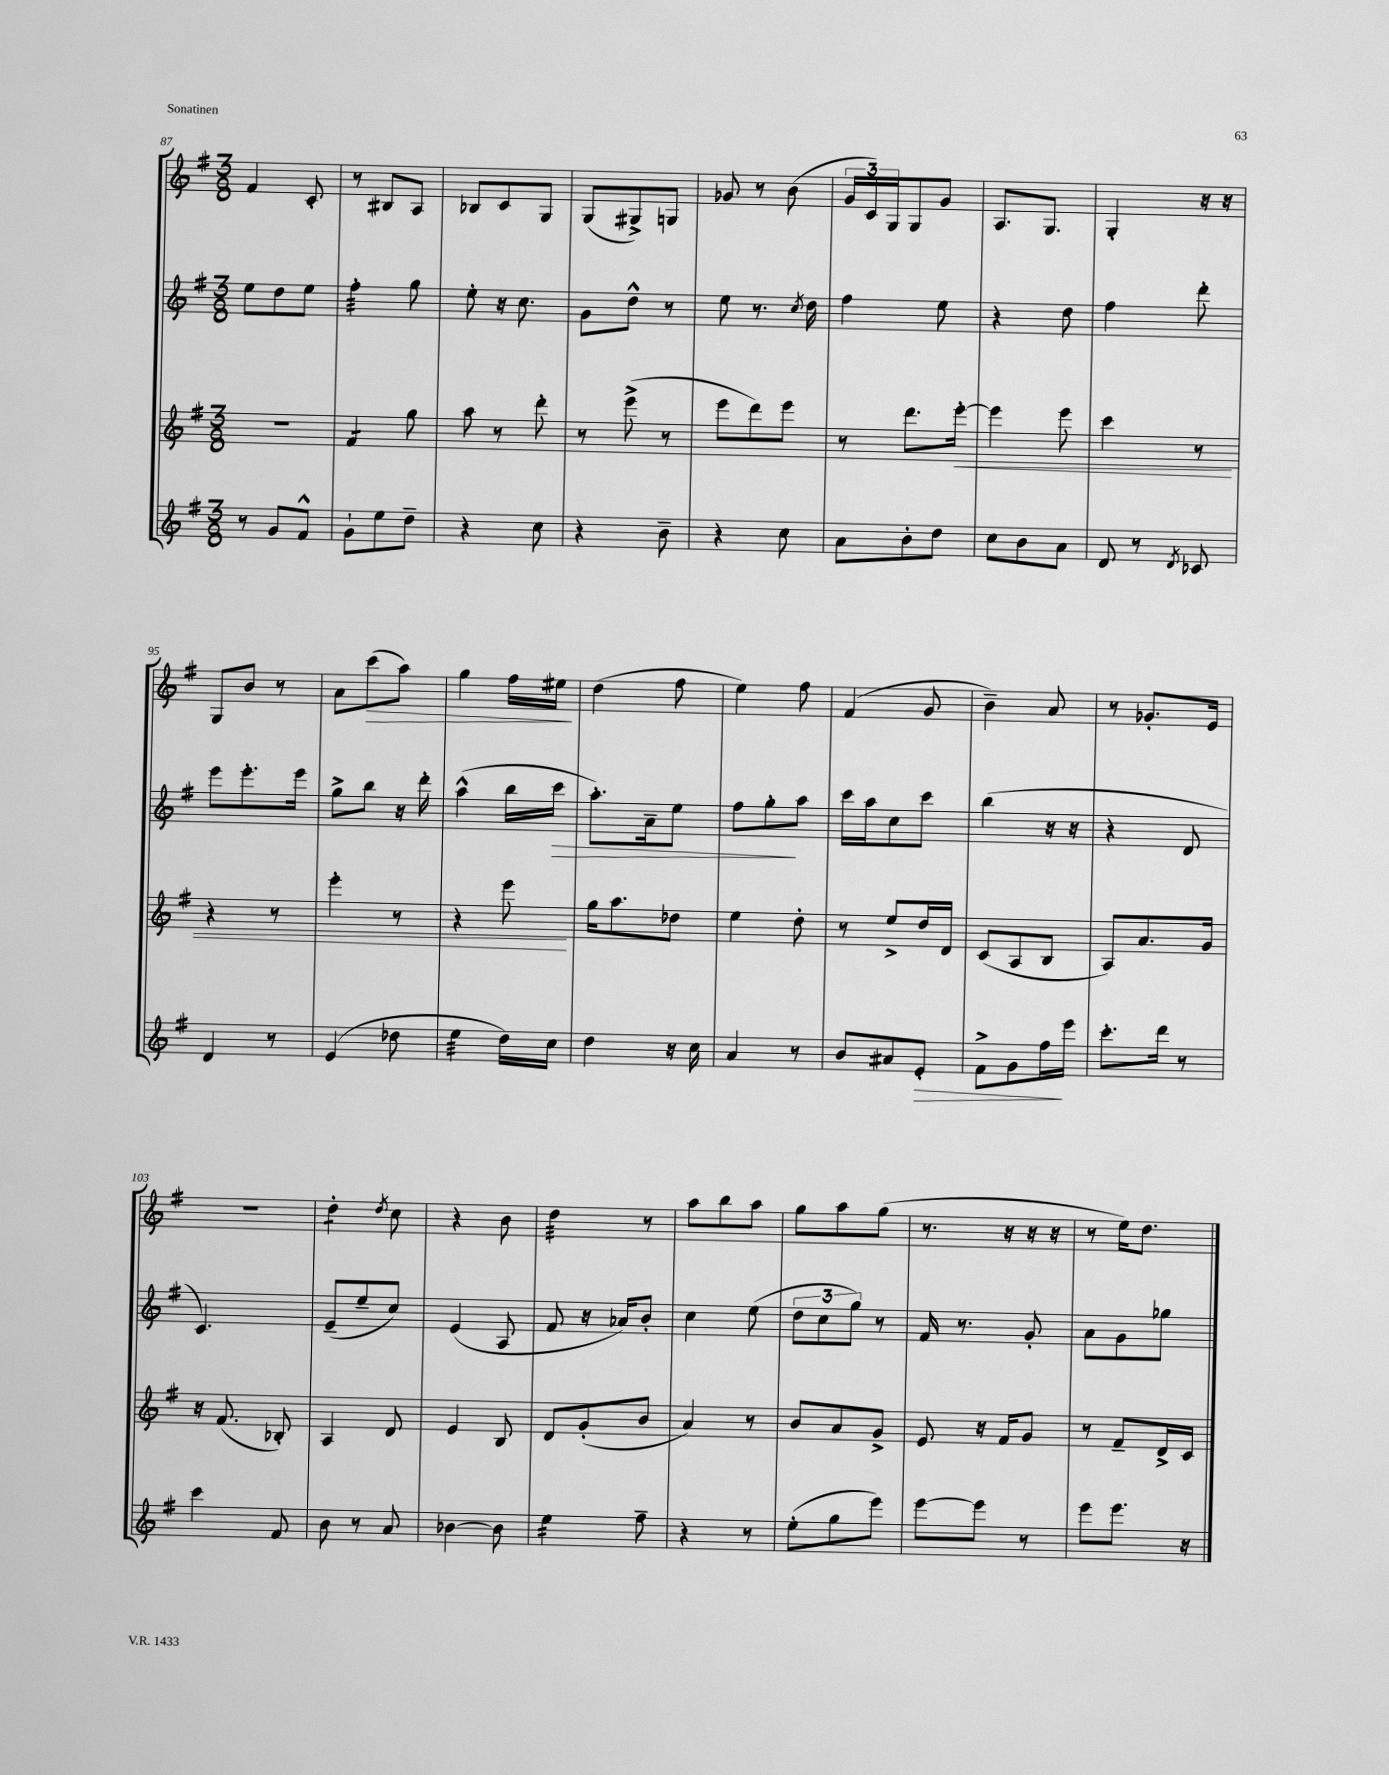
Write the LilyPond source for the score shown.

<<
\new StaffGroup <<
\new Staff = "s0" {
    \clef treble \key g \major \numericTimeSignature \time 3/8
    fis'4 c'8-. |
    r8 bis8 a8 |
    bes8 c'8 g8 |
    g8( gis8->) g8 |
    ges'8 r8 b'8( |
    \tuplet 3/2 { g'16 c'16) g16 } g8 g'8 |
    a8. g8. |
    g4-. r16 r16 |
    g8 b'8 r8 |
    a'8 c'''8\>( a''8) |
    g''4 fis''16 eis''16\! |
    d''4( fis''8 |
    e''4) fis''8 |
    fis'4( g'8 |
    b'4--) a'8 |
    r8 ges'8.-. e'16 |
    R4. |
    d''4:8-. \acciaccatura { d''8 } c''8 |
    r4 b'8 |
    d''4:32 r8 |
    a''8 b''8 a''8 |
    g''8 a''8 g''8( |
    r8. r16 r16 r16 |
    r8 e''16) d''8. \bar "|." |
}
\new Staff = "s1" {
    \clef treble \key g \major \numericTimeSignature \time 3/8
    e''8 d''8 e''8 |
    fis''4:32-. g''8 |
    e''8-. r16 c''8. |
    g'8 d''8-^ r8 |
    e''8 r8. \acciaccatura { c''8 } d''16 |
    fis''4 e''8 |
    r4 d''8 |
    fis''4 d'''8-. |
    e'''8 e'''8.-. e'''16 |
    g''8-> b''8 r16 d'''16-. |
    a''4-^( b''16 c'''16\> |
    a''8.-.) a'16-- e''8 |
    fis''8 g''8-.\! a''8 |
    c'''16 a''16 c''8 c'''8 |
    b''4( r16 r16 |
    r4 d'8 |
    c'4.) |
    e'8--( e''8-- c''8) |
    e'4( a8 |
    fis'8 r16 aes'16) b'8-. |
    c''4 e''8( |
    \tuplet 3/2 { d''8 c''8 g''8) } r8 |
    fis'16 r8. g'8-. |
    a'8 g'8 ges''8 \bar "|." |
}
\new Staff = "s2" {
    \clef treble \key g \major \numericTimeSignature \time 3/8
    R4. |
    fis'4:8 g''8 |
    a''8 r8 d'''8-. |
    r8 e'''8->( r8 |
    e'''8 d'''8) e'''8 |
    r8 d'''8. e'''16~-.\< |
    e'''4 e'''8 |
    c'''4 r8 |
    r4 r8 |
    e'''4-. r8 |
    r4 e'''8\! |
    g''16 a''8. des''8 |
    e''4 d''8-. |
    r8 e''8-> d''16 d'16 |
    c'8( a8 b8 |
    a8) a'8. g'16 |
    r16 fis'8.( bes8-.) |
    a4 d'8 |
    e'4 b8 |
    d'8 g'8-.( b'8 |
    a'4) r8 |
    b'8 a'8 g'8-> |
    e'8 r16 fis'16 g'8 |
    r8 fis'8-- d'16-> c'16 \bar "|." |
}
\new Staff = "s3" {
    \clef treble \key g \major \numericTimeSignature \time 3/8
    r8 g'8 fis'8-^ |
    g'8-! e''8 d''8-- |
    r4 c''8 |
    r4 b'8-- |
    r4 c''8 |
    a'8 b'8-. d''8 |
    c''8 b'8 a'8 |
    d'8 r8 \acciaccatura { d'8 } ces'8 |
    d'4 r8 |
    e'4( des''8 |
    e''4:32 d''16) c''16 |
    d''4 r16 c''16 |
    a'4 r8 |
    b'8 ais'8 e'8-.\> |
    fis'8-> g'8 fis''16\! e'''16 |
    c'''8.-. d'''16 r8 |
    c'''4 fis'8 |
    b'8 r8 a'8 |
    bes'4~ bes'8 |
    e''4:16 fis''8-- |
    r4 r8 |
    e''8-.( g''8 e'''8) |
    e'''8~ e'''8 r8 |
    e'''8 e'''8. r16 \bar "|." |
}
>>
>>
\layout { \context { \Score currentBarNumber = #87 } }
